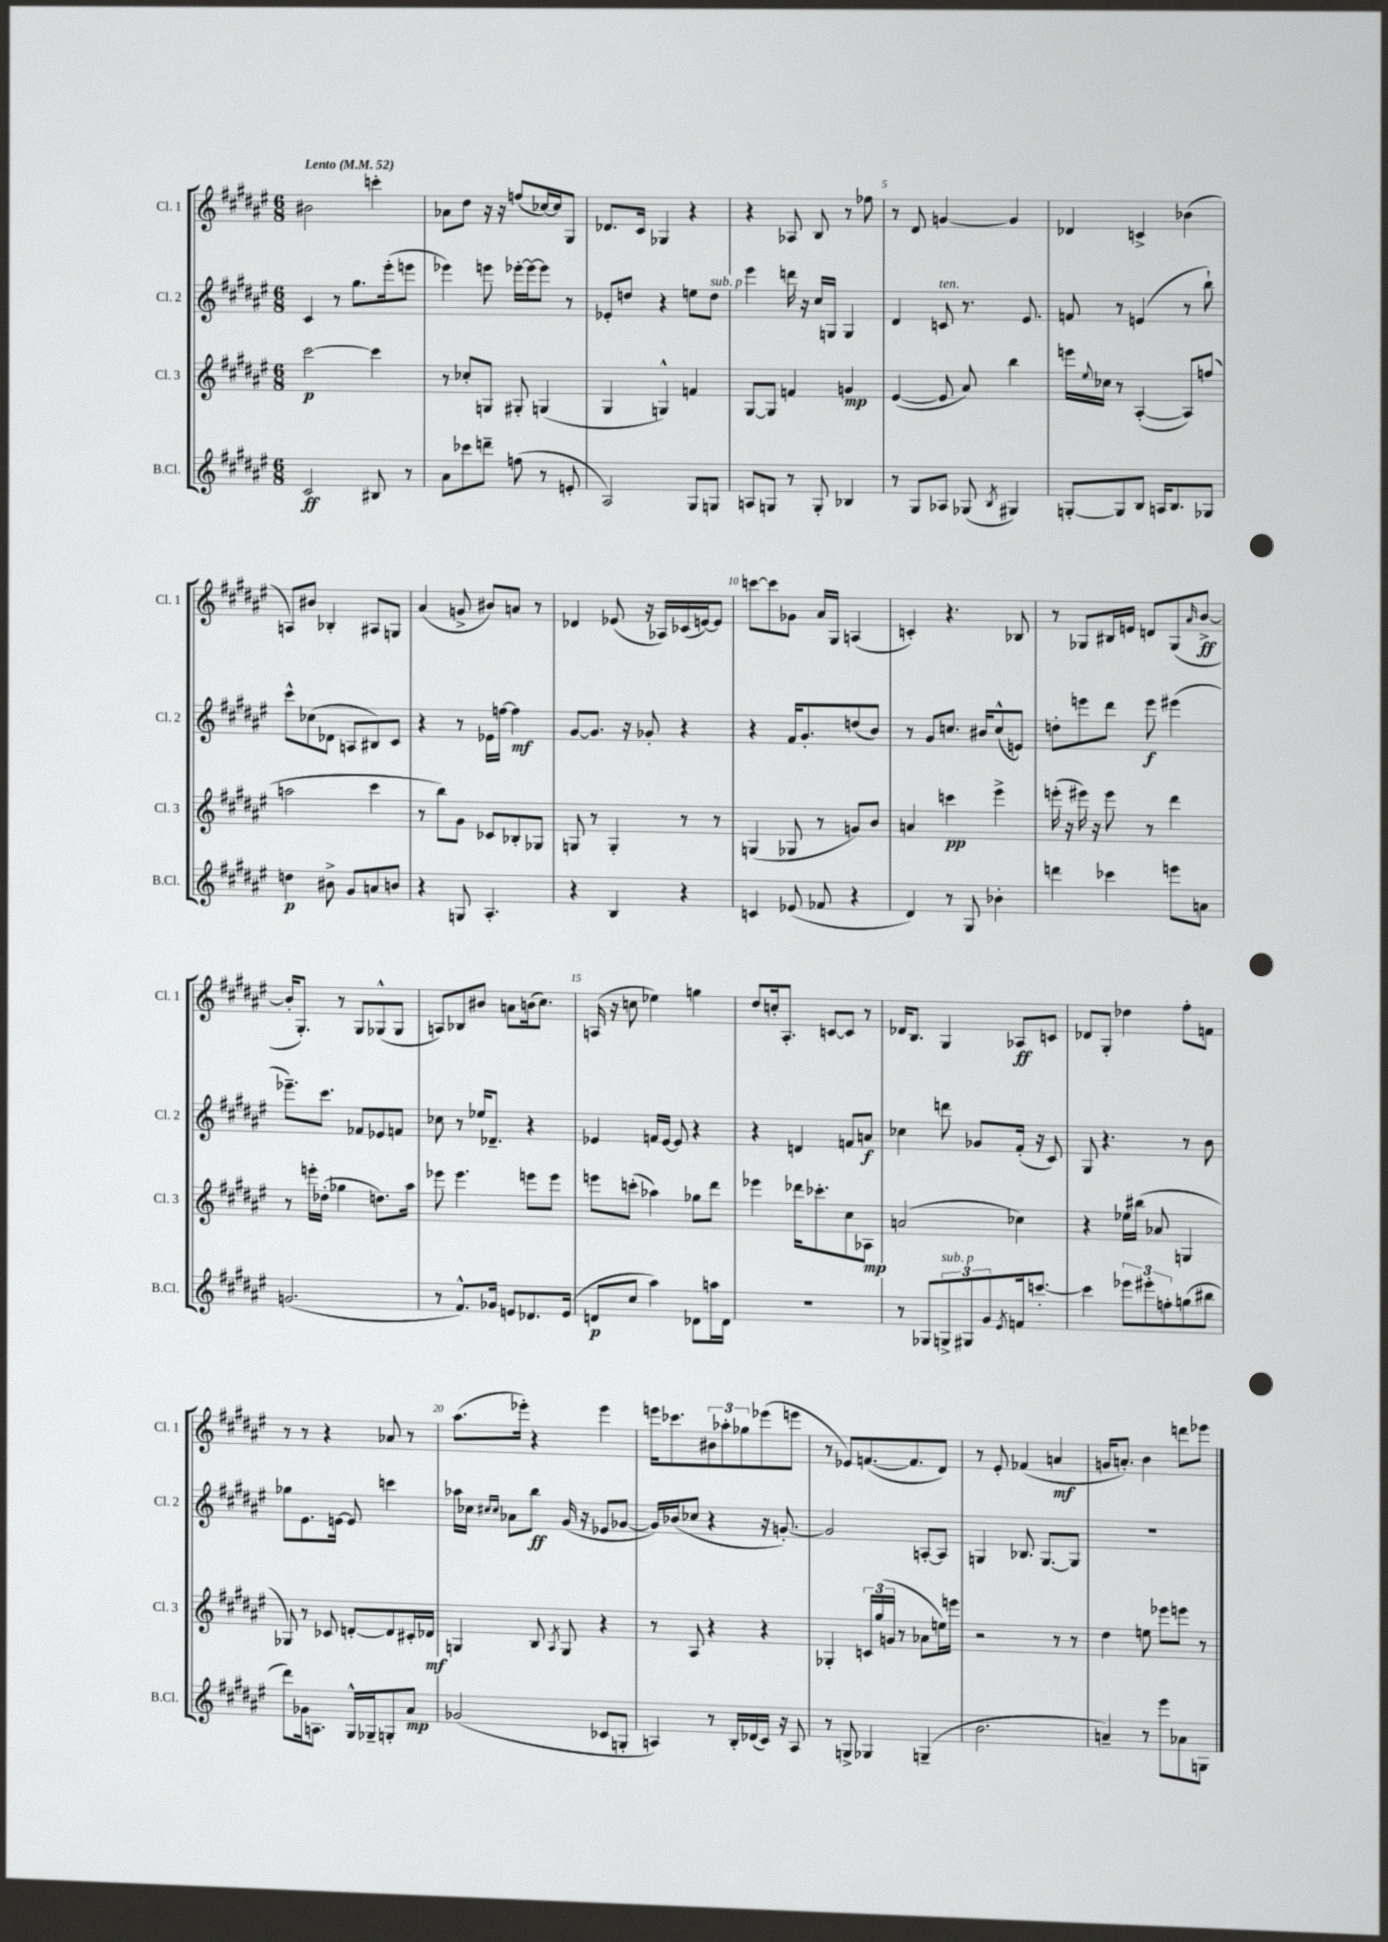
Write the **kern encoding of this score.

**kern	**dynam	**kern	**dynam	**kern	**dynam	**kern	**dynam
*part4	*part4	*part3	*part3	*part2	*part2	*part1	*part1
*staff4	*staff4	*staff3	*staff3	*staff2	*staff2	*staff1	*staff1
*I"B.Cl.	*	*I"Cl. 3	*	*I"Cl. 2	*	*I"Cl. 1	*
*I'B.Cl.	*	*I'Cl. 3	*	*I'Cl. 2	*	*I'Cl. 1	*
*clefG2	*	*clefG2	*	*clefG2	*	*clefG2	*
*k[f#c#g#d#a#e#]	*	*k[f#c#g#d#a#e#]	*	*k[f#c#g#d#a#e#]	*	*k[f#c#g#d#a#e#]	*
*M6/8	*	*M6/8	*	*M6/8	*	*M6/8	*
*MM52	*	*MM52	*	*MM52	*	*MM52	*
=1	=1	=1	=1	=1	=1	=1	=1
!	!	!	!	!	!	!LO:TX:a:B:t=Lento	!
2c#/	ff	[2ccc#\	p	4c#/	.	2b#X\	.
.	.	.	.	8r	.	.	.
.	.	.	.	8.gg#\L	.	.	.
8B#X/	.	4ccc#\]	.	.	.	4cccn'\	.
.	.	.	.	(16eee#'\k	.	.	.
8r	.	.	.	8eeen\J	.	.	.
=2	=2	=2	=2	=2	=2	=2	=2
8a#\L	.	8r	.	4eee-X\)	.	8a-X\L	.
8ccc-X\	.	8cc-X'/L	.	.	.	8dd#\J	.
8dddn~\J	.	8Gn/J	.	8eeen\	.	16r	.
.	.	.	.	.	.	16r	.
(8ffn\	.	8G#X'/	.	[16eee-X'\LL	.	(8ffn/L	.
.	.	.	.	16eee-\J_	.	.	.
8r	.	(4Gn/	.	8eee-\J]	.	[16cc-X/L)	.
.	.	.	.	.	.	16cc-/J]	.
8en'/	.	.	.	8r	.	8G#/J	.
=3	=3	=3	=3	=3	=3	=3	=3
2A#/)	.	4G#/	.	8e-X'/L	.	8.d-X/L	.
.	.	.	.	8ddn/J	.	.	.
.	.	.	.	.	.	16c#/Jk	.
.	.	4Gn^^/)	.	4r	.	4G-X/	.
8G#/L	.	4fn/	.	8een\L	.	4r	.
!	!	!	!	!LO:TX:a:i:t=sub. p	!	!	!
8Gn/J	.	.	.	8dd\J	.	.	.
=4	=4	=4	=4	=4	=4	=4	=4
8An/L	.	[8G#/L	.	4eee#\	.	4r	.
8Gn/J	.	8G#/J]	.	.	.	.	.
8r	.	4fn/	.	16dddn\	.	8A-X/	.
.	.	.	.	16r	.	.	.
8G'/	.	.	.	16cc#/LL	.	8B/	.
.	.	.	.	16Gn/JJ	.	.	.
4B-X/	.	4gn/	mp	4G/	.	8r	.
.	.	.	.	.	.	8ff-X\	.
=5	=5	=5	=5	=5	=5	=5	=5
8r	.	([4e#/	.	4d#/	.	8r	.
8G#/L	.	.	.	.	.	8d#/	.
!	!	!	!	!LO:TX:a:i:t=ten.	!	!	!
8A-X/J	.	8e#/]	.	8cn/	.	[4gn/	.
(8G-X/	.	8a#/)	.	8.r	.	.	.
8qB/	.	.	.	.	.	.	.
4G#X/)	.	4bb\	.	.	.	4g/]	.
.	.	.	.	8.e#/	.	.	.
=6	=6	=6	=6	=6	=6	=6	=6
[8Gn'/L	.	16eeen\LL	.	8fn/	.	4d-X/	.
.	.	8qqee#/	.	.	.	.	.
.	.	16cc-X\JJ	.	.	.	.	.
8G/]	.	8r	.	8r	.	.	.
8B/J	.	([4A#'/	.	(4en/	.	4cn^/	.
16An/KL	.	.	.	.	.	.	.
8.B/	.	.	.	.	.	.	.
.	.	8A#/L])	.	8r	.	(4b-X\	.
8G-X/J	.	(8ffn/J	.	8bb`\)	.	.	.
!!LO:LB:g=z
=7	=7	=7	=7	=7	=7	=7	=7
4ddn\	p	2aan\	.	8ccc#^^\L	.	8An/L)	.
.	.	.	.	(8cc-X\	.	8b#X/J	.
8b#X^\	.	.	.	8d-X\J	.	4B-X'/	.
8g#/L	.	.	.	8An/L	.	.	.
8an/	.	4ccc#\	.	8B#X/)	.	8A#X/L	.
8bn/J	.	.	.	8c#/J	.	8Gn/J	.
=8	=8	=8	=8	=8	=8	=8	=8
4r	.	8r	.	4r	.	(4a#/	.
.	.	8bb\L)	.	.	.	.	.
8Gn/	.	8g#\J	.	8r	.	8gn^/	.
4.A#'/	.	8c-X/L	.	16e-X\LL	.	8b#X/L)	.
.	.	.	.	[16ffn\JJ	.	.	.
.	.	8B-X'/	.	4ff\]	mf	8an/J	.
.	.	8G-X/J	.	.	.	8r	.
=9	=9	=9	=9	=9	=9	=9	=9
4r	.	8Gn/	.	[8g#/L	.	4d-X/	.
.	.	8r	.	8.g#/J]	.	.	.
4B/	.	4G'/	.	.	.	(8e-X/	.
.	.	.	.	16r	.	.	.
.	.	.	.	8g-X'/	.	16r	.
.	.	.	.	.	.	16A-X/LL)	.
4r	.	8r	.	4r	.	(16c-X/	.
.	.	.	.	.	.	[16en/J)	.
.	.	8r	.	.	.	8e/J]	.
=10	=10	=10	=10	=10	=10	=10	=10
4cn/	.	(4Gn/	.	4r	.	[8cccn\L	.
.	.	.	.	.	.	8ccc\]	.
(8e-X/	.	8G-X/	.	16f#/KL	.	8g-X\J	.
.	.	.	.	8.g#'/	.	.	.
8f-X/	.	8r	.	.	.	16a#/LL	.
.	.	.	.	.	.	16G#/JJ	.
4r	.	8gn/L)	.	(8ddn/	.	(4An/	.
.	.	8b/J	.	8b/J)	.	.	.
=11	=11	=11	=11	=11	=11	=11	=11
4d#/)	.	4an/	.	8r	.	4cn'/)	.
.	.	.	.	8g#/L	.	.	.
8r	.	4cccn\	pp	8.ccn/J	.	4.r	.
8G#/	.	.	.	.	.	.	.
.	.	.	.	16b#X/KL	.	.	.
4b-X'\	.	4eee#^\	.	(8cc^^/	.	.	.
.	.	.	.	8en/J)	.	8B-X/	.
=12	=12	=12	=12	=12	=12	=12	=12
4dddn\	.	(16eeen'\	.	8ddn'\L	.	8r	.
.	.	16r	.	.	.	.	.
.	.	16eee#X\)	.	8eeen\	.	8G-X/L	.
.	.	16r	.	.	.	.	.
4ccc-X\	.	8eee#\	.	8ddd#\J	.	16B#X/L	.
.	.	.	.	.	.	16en/JJ	.
.	.	8r	.	8eee\	f	8dn/L	.
8eeen\L	.	4ddd#\	.	(4eee#X\	.	(8G-/	.
.	.	.	.	.	.	16qqa#/	.
8an\J	.	.	.	.	.	[8b^/J	ff
!!LO:LB:g=z
=13	=13	=13	=13	=13	=13	=13	=13
(2.gn/	.	8r	.	8.eee-X~\L)	.	16b'/KL]	.
.	.	.	.	.	.	8.G#'/J)	.
.	.	16eeen'\LL	.	.	.	.	.
.	.	(16dd-X'\JJ	.	8.ccc#\J	.	.	.
.	.	4gg-X\	.	.	.	8r	.
.	.	.	.	8f-X/L	.	8G#/L	.
.	.	8.ddn\L)	.	8e-X/	.	(8G-X^^/	.
.	.	.	.	8fn/J	.	8G-/J	.
.	.	16aa#\Jk	.	.	.	.	.
=14	=14	=14	=14	=14	=14	=14	=14
8r	.	8eee-X\	.	8cc-X\	.	8An/L)	.
8.f#^^/L)	.	4.eee-\	.	8r	.	8B-X/	.
.	.	.	.	16ee-X/KL	.	8b#X/J	.
16g-X/Jk	.	.	.	8.d-X~/J	.	.	.
8en/L	.	.	.	.	.	8an\L	.
8.d-X/	.	8eeen\L	.	4r	.	(16bn\k	.
.	.	.	.	.	.	8.cc#\J)	.
.	.	8eee\J	.	.	.	.	.
(16e/Jk	.	.	.	.	.	.	.
=15	=15	=15	=15	=15	=15	=15	=15
8dn/L	p	8eeen\L	.	4e-X/	.	(16An/	.
.	.	.	.	.	.	16r	.
8cc#/J	.	(8cccn'\J	.	.	.	8ccn\	.
4aa#\)	.	4aa-X\)	.	16fn/LL	.	4ee-X\)	.
.	.	.	.	[16e-/JJ	.	.	.
.	.	.	.	8e-/]	.	.	.
8d-X\L	.	8gg-X\L	.	4r	.	4ggn\	.
16aan\L	.	8ddd#\J	.	.	.	.	.
16d-\JJ	.	.	.	.	.	.	.
=16	=16	=16	=16	=16	=16	=16	=16
2.r	.	4eee-X\	.	4r	.	8dd#/L	.
.	.	.	.	.	.	16ccn'/k	.
.	.	.	.	.	.	8.A#'/J	.
.	.	16ddd-X\KL	.	4dn/	.	.	.
.	.	8.ccc-X'\	.	.	.	.	.
.	.	.	.	.	.	[8cn/L	.
.	.	8cc#\	.	8fn/L	.	8c/J]	.
.	.	8A-X\J	mp	8an/J	f	8r	.
=17	=17	=17	=17	=17	=17	=17	=17
8r	.	(2an/	.	4cc-X\	.	16d-X/KL	.
.	.	.	.	.	.	8.B/J	.
8G-X/L	.	.	.	.	.	.	.
!LO:TX:a:i:t=sub. p	!	!	!	!	!	!	!
12Gn^/	.	.	.	8dddn\	.	4G#/	.
12G#X/	.	.	.	.	.	.	.
.	.	.	.	8g-X/L	.	.	.
12g#/	.	.	.	.	.	.	.
8qe#/	.	.	.	.	.	.	.
16fn/k	.	4cc-X\)	.	(16f#'/Jk	.	8A-X/L	ff
[8.cccn'/J	.	.	.	16r	.	.	.
.	.	.	.	8c#/)	.	8cn/J	.
=18	=18	=18	=18	=18	=18	=18	=18
4ccc\]	.	4r	.	8G#/	.	8d-X/L	.
.	.	.	.	4.r	.	8G#'/J	.
12eee-X\L	.	16ee-X\LL	.	.	.	4dd-X\	.
.	.	(16bb#X\JJ	.	.	.	.	.
12eee#X'\	.	.	.	.	.	.	.
.	.	8a-X/	.	.	.	.	.
12ffn'\	.	.	.	.	.	.	.
(8ggn\	.	4Gn/	.	8r	.	8ff#'\L	.
8bb#X\J	.	.	.	8b\	.	8fn\J	.
!!LO:LB:g=z
=19	=19	=19	=19	=19	=19	=19	=19
8ddd#\L)	.	8G-X/)	.	8gg-X\L	.	8r	.
16g-X\k	.	8r	.	8.e#\	.	8r	.
8.An\J	.	.	.	.	.	.	.
.	.	8c-X/	.	.	.	4r	.
.	.	.	.	[16en\Jk	.	.	.
16G#^^/LL	.	[8dn'/L	.	8e/]	.	.	.
16G-X~/J	.	.	.	.	.	.	.
8Gn'/	.	8d/]	.	4cccn\	.	8a-X/	.
8a#/J	mp	16c#X'/L	.	.	.	8r	.
.	.	16d-X/JJ	mf	.	.	.	.
=20	=20	=20	=20	=20	=20	=20	=20
(2g-X/	.	4Gn/	.	16aa-X\LL	.	(8.aa#\L	.
.	.	.	.	16cc-X\JJ	.	.	.
.	.	.	.	16qqcc#X/LL	.	.	.
.	.	.	.	16qqcc#/JJ	.	.	.
.	.	.	.	8a-X\L	.	.	.
.	.	.	.	.	.	16eee-X'\Jk)	.
.	.	8B/	.	8bb\J	ff	4r	.
.	.	8qA#/	.	.	.	.	.
.	.	8G/	.	(16g#/	.	.	.
.	.	.	.	16r	.	.	.
8c-X/L	.	4r	.	8e-X/L	.	4eee-\	.
8Gn'/J	.	.	.	[8g-X/J	.	.	.
=21	=21	=21	=21	=21	=21	=21	=21
4An/)	.	8r	.	16g-/LL])	.	16eeen\KL	.
.	.	.	.	(16b-X/J	.	8.ccc-X\	.
.	.	8A#/	.	8cc-X/J	.	.	.
8r	.	4r	.	4r	.	12b#X\	.
.	.	.	.	.	.	12aa-X'\	.
16B'/LL	.	.	.	.	.	.	.
.	.	.	.	.	.	12gg-X\	.
(16d-X/	.	.	.	.	.	.	.
16c#/JJ)	.	4r	.	16r	.	(8eee-X\	.
16r	.	.	.	[8.gn'/)	.	.	.
8A/	.	.	.	.	.	8eeen\J	.
=22	=22	=22	=22	=22	=22	=22	=22
8r	.	4G-X'/	.	2g/]	.	8r	.
8Gn^/	.	.	.	.	.	8e-X/L)	.
4G-X/	.	24cn/LL	.	.	.	([8.fn/	.
.	.	(24gg#/	.	.	.	.	.
.	.	24gn/JJ	.	.	.	.	.
.	.	8r	.	.	.	.	.
.	.	.	.	.	.	8.f/]	.
(4Gn~/	.	8a-X\L	.	[8An'/L	.	.	.
.	.	16een\L)	.	8A/J]	.	8d#/J)	.
.	.	16eeen\JJ	.	.	.	.	.
=23	=23	=23	=23	=23	=23	=23	=23
2.b\	.	2r	.	4Gn/	.	8r	.
.	.	.	.	.	.	8e#'/	.
.	.	.	.	8.B-X/	.	(4f-X/	.
.	.	.	.	[8.G/L	.	.	.
.	.	8r	.	.	.	4an/	mf
.	.	8r	.	8G/J]	.	.	.
=24	=24	=24	=24	=24	=24	=24	=24
4an~/)	.	4dd#\	.	2.r	.	16gn/KL	.
.	.	.	.	.	.	8.an'/J)	.
8r	.	8een\	.	.	.	4b\	.
8eee#\L	.	8eee-X\L	.	.	.	.	.
8a-X\	.	8eeen\J	.	.	.	8dddn\L	.
8Gn\J	.	8r	.	.	.	8eee-X\J	.
==	==	==	==	==	==	==	==
*-	*-	*-	*-	*-	*-	*-	*-
